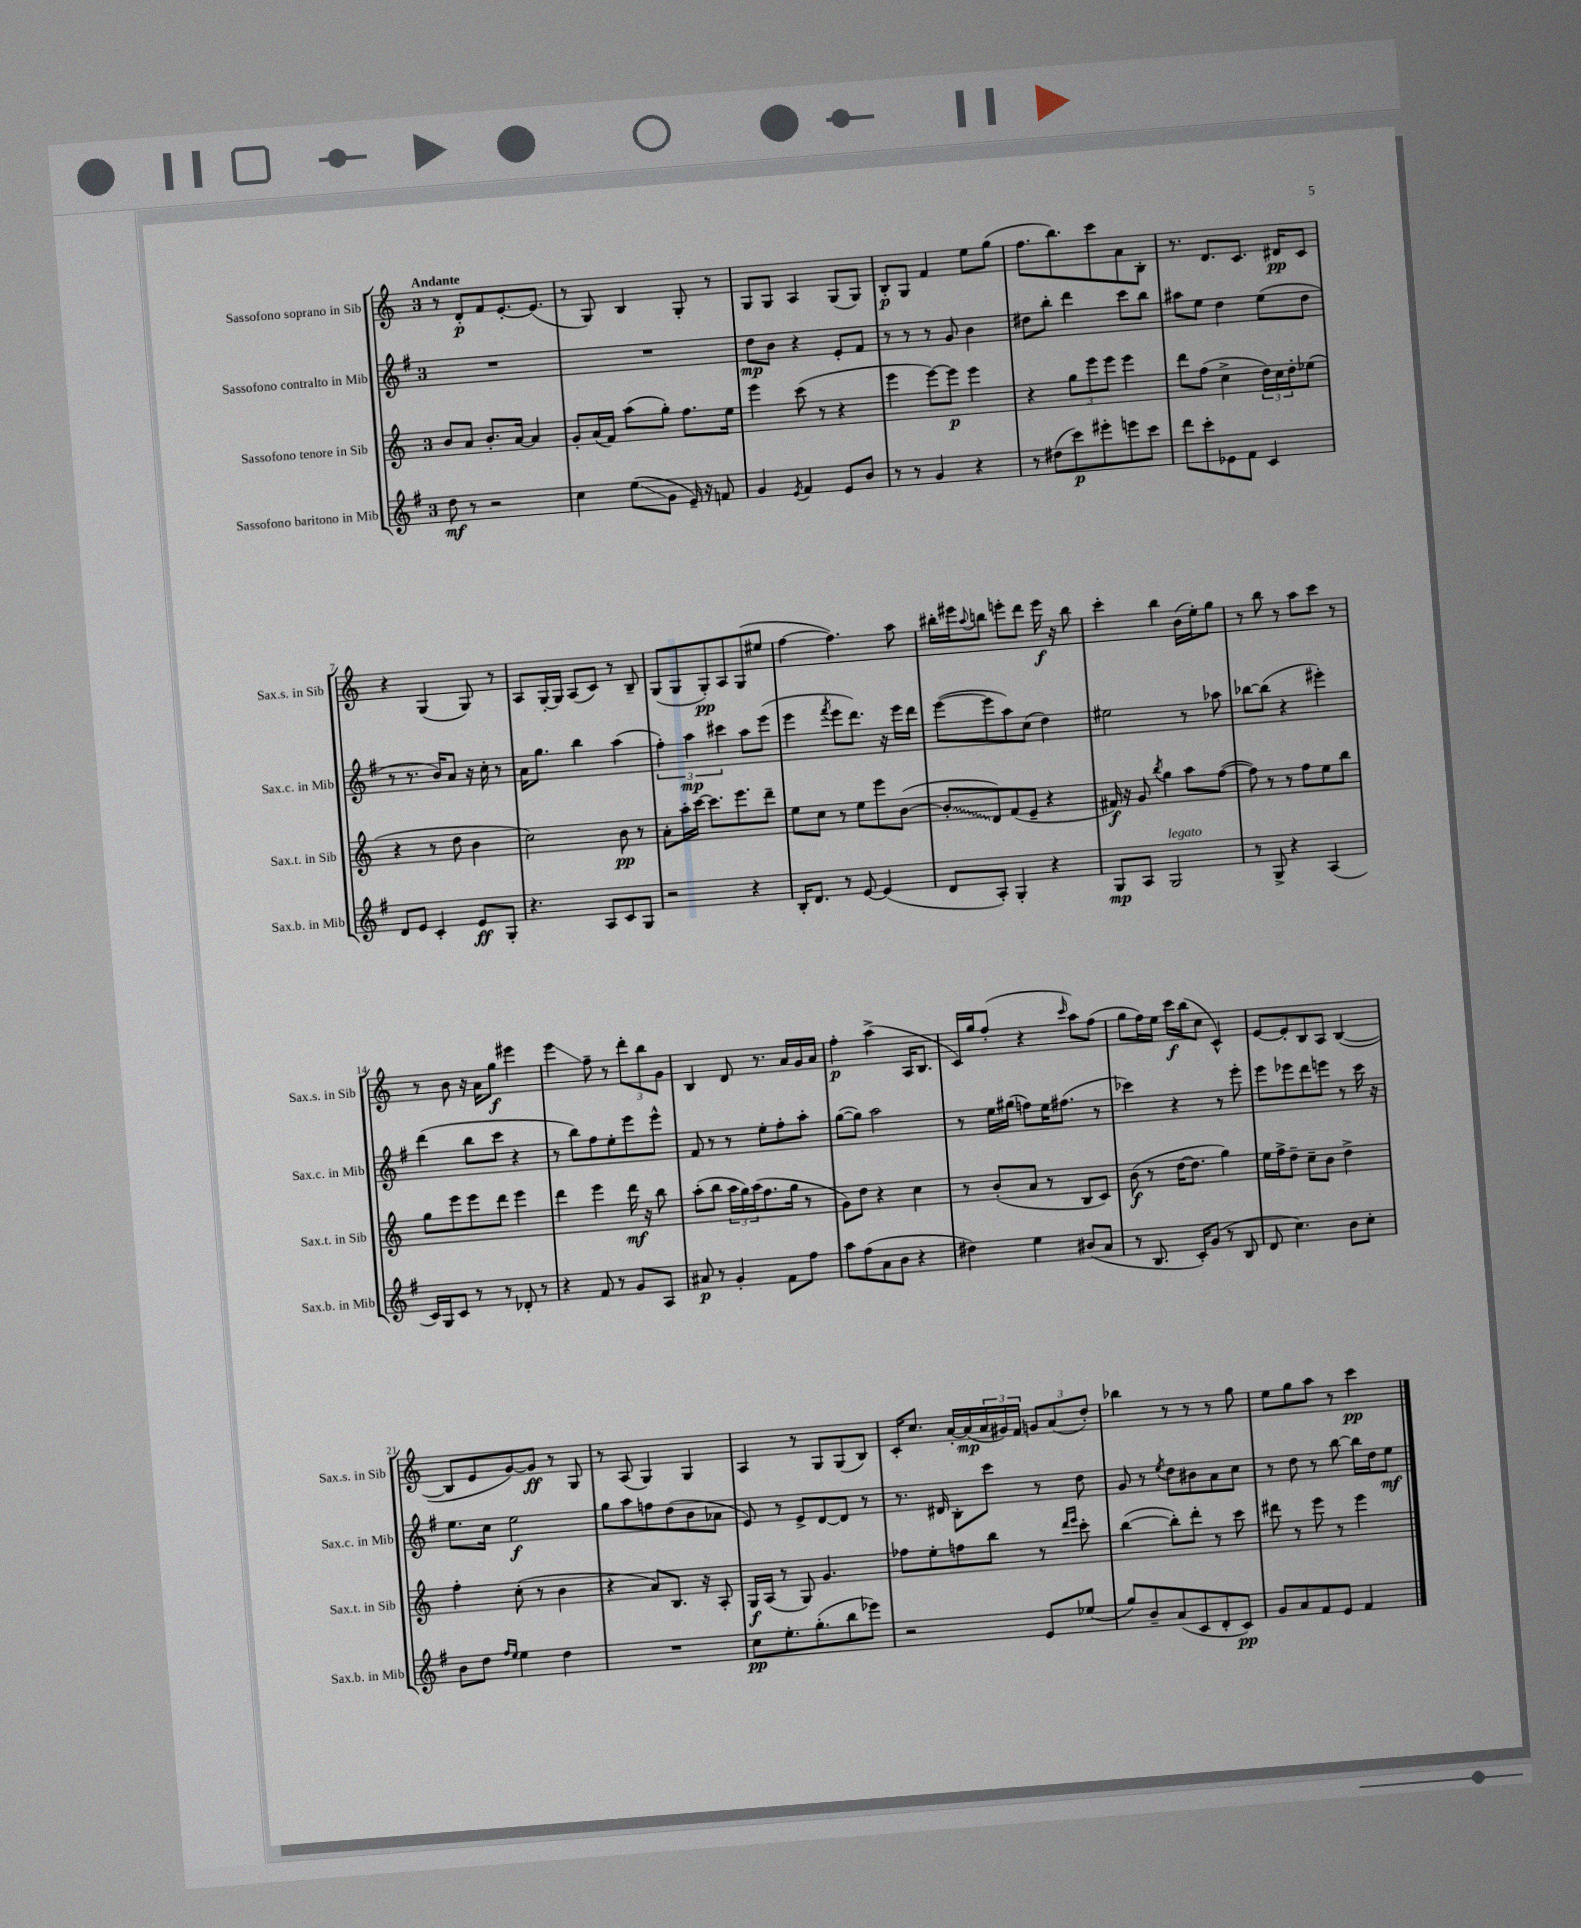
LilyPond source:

<<
\new StaffGroup <<
\new Staff = "s0" \with { instrumentName = "Sassofono soprano in Sib" shortInstrumentName = "Sax.s. in Sib" } {
    \clef treble \key c \major \once \override Staff.TimeSignature.style = #'single-digit \time 3/4 \tempo "Andante"
    r8 d'8-.\p f'8 e'8.~-. e'8.( |
    r8 g8) b4 g8-. r8 |
    g8 g8 a4 g8( g8) |
    b8-.\p g8 f'4 e''8 g''8( |
    f''8. b''8.) c'''8 a'8 b8-. |
    r8. d'8. c'8. dis'16\pp c'8 |
    r4 g4( g8) r8 |
    a8 g16~-. g16 a8( c'8) r8 b8-- |
    g8( g8 g8-.\pp) a8 g8( eis''8 |
    f''4~ f''4.) a''8 |
    bis''16-. eis'''16 \appoggiatura { a''8 } b''8 e'''8-. d'''8 e'''16\f r16 b''8 |
    c'''4-. b''4 b'16( e''16-.) g''8 |
    r8 b''8 r8 a''8 c'''8 r8 |
    r8 b'8 r16 a'16 g''8\f eis'''4 |
    e'''4\glissando f''8-- r8 \tuplet 3/2 { d'''8-. b''8 g'8 } |
    b4 d'8 r8. a'16 g'16 a'16 |
    f''4-.\p a''4->( a16 b8. |
    c'16) g''16 f''8-.( r4 \grace { c'''16 } a''8) f''8( |
    g''8 f''16) e''16 c'''16\f b''16( c''8 c'4-^) |
    e'8~ e'8-. b8 a8 b4~( |
    b8 e'8 g'8~) g'8\ff r8 g8 |
    r8 a8( g4) g4 |
    a4 r8 g8 g8( b8) |
    c'16-. c''8. a'16~-. a'16\mp( \tuplet 3/2 { a'16 gis'16) f'16 } \tuplet 3/2 { g'8 a'8( d''8-.) } |
    bes''4 r8 r8 r8 g''8 |
    e''8 g''8 a''8 r8 c'''4\pp \bar "|." |
}
\new Staff = "s1" \with { instrumentName = "Sassofono contralto in Mib" shortInstrumentName = "Sax.c. in Mib" } {
    \clef treble \key g \major \once \override Staff.TimeSignature.style = #'single-digit \time 3/4
    R2. |
    R2. |
    d''8\mp b'8 r4 e'8-. fis'8 |
    r8 r8 r8 g'8 b'4 |
    dis''8 b''8-. d'''4 c'''8 b''8 |
    ais''8 e''8 d''4 e''8( d''8 |
    r8 r8. b'16) a'8 r16 c''16-. r8 |
    a'16 g''8. b''4 a''4( |
    \tuplet 3/2 { fis''4-.) a''4\mp cis'''4 } a''8 e'''8( |
    e'''4 \acciaccatura { fis'''8 } e'''8 d'''8.) r16 e'''16 d'''16 |
    e'''8~( e'''8 a''8) c''8( d''4) |
    eis''2 r8 aes''8 |
    bes''8~ bes''8( r4 eis'''4-.) |
    d'''4( b''8 c'''8 r4 |
    r8 b''8) fis''8 e''8-. e'''8 e'''8-^ |
    fis'8 r8 r8 e''8-. fis''8-. a''8-. |
    g''8~( g''8) a''2 |
    r8 e''16 gis''16( f''8) e''16 fis''8.( r8 |
    ces'''4) r4 r8 e'''8-. |
    e'''8 ees'''8 d'''8 e'''8 r8 c'''16 r16 |
    e''8. c''16 e''2\f |
    g''8 a''8 f''8 d''8( b'8 aes'8 |
    e'8) r8 e'8-> d'8~ d'8 r8 |
    r8. dis'16 b8-. c'''8 r8 d''8 |
    g'8 r8 \acciaccatura { e''8 } d''8 bis'8 a'8 c''8 |
    r8 d''8 r8 b''8~ b''16 d''16 e''8\mf \bar "|." |
}
\new Staff = "s2" \with { instrumentName = "Sassofono tenore in Sib" shortInstrumentName = "Sax.t. in Sib" } {
    \clef treble \key c \major \once \override Staff.TimeSignature.style = #'single-digit \time 3/4
    b'8 a'8 b'8.-. a'16~ a'4 |
    g'8-. a'16( f'16) a''8( g''8-.) f''8. e''16 |
    e'''4 c'''8( r8 r4 |
    e'''4 e'''8~) e'''8\p e'''4 |
    r4 \tuplet 3/2 { g''8 e'''8 e'''8 } e'''4 |
    d'''8 f''8( c''4-> \tuplet 3/2 { d''16) c''16 d''16-. } ees''8( |
    r4 r8 d''8 b'4 |
    c''2) b'8\pp r8 |
    a'8-. a''16-. c'''16~ c'''8. e'''8. d'''8-- |
    e''8 c''8 r8 e''8 e'''8 b'8~( |
    \once \override Glissando.style = #'zigzag b'8-.\glissando d'8) f'8( e'8-- r4 |
    fis'16\f) r16 g'8 \acciaccatura { b''8 } g''4 a''8 f''8~( |
    f''8) r8 r8 f''8 e''8 b''8 |
    g''8 e'''8 e'''8 d'''8 e'''4 |
    d'''4 e'''4 d'''16\mf r16 b''8 |
    a''8-.( b''8 \tuplet 3/2 { a''16 g''16) a''16( } f''8. g''16 r8 |
    g'8) d''8 r4 c''4 |
    r8 b'8-.( a'8 r8 b8 c'8) |
    b'8\f( r8 d''16~ d''8. g''4) |
    e''16 f''16-> d''8-- c''8-- b'8 d''4-> |
    f''4-. c''8-.( r8 b'4 |
    r4 a'8) b8. r16 a8-. |
    g16\f a16( r8 g8) g'4. |
    fes''8 e''8-. f''8 b''8 r8 \grace { d'''16 e'''16 } c'''8-. |
    b''4~( b''8-.) d'''8-. r8 c'''8 |
    dis'''8 r8 e'''8 r8 e'''4 \bar "|." |
}
\new Staff = "s3" \with { instrumentName = "Sassofono baritono in Mib" shortInstrumentName = "Sax.b. in Mib" } {
    \clef treble \key g \major \once \override Staff.TimeSignature.style = #'single-digit \time 3/4
    d''8\mf r8 r2 |
    c''4 e''8\glissando( g'8 e'16--) r16 f'8 |
    g'4 \acciaccatura { e'8 } fis'4 e'8 b'8 |
    r8 r8 g'4 r4 |
    r8 dis''8( c'''8\p) eis'''8-. e'''8 c'''8 |
    d'''8 c'''8-. ees'8 fis'8 c'4 |
    d'8 e'8 c'4-. e'8\ff g8-. |
    r4. a8 c'8 g8 |
    r2 r4 |
    b16-. d'8. r8 e'8~ e'4( |
    d'8 a8-.) g4-. r4 |
    g8\mp a8 g2^\markup { \italic "legato" } |
    r8 g8-> r4 a4( |
    c'16) g16 c'8 r8 r8 des'8-. r8 |
    r4 fis'8 r8 g'8 a8 |
    ais'8\p r8 g'4-. fis'8 fis''8 |
    a''8 fis''8( a'8 b'8 r4 |
    dis''4) e''4 bis'8( a'8 |
    r8 b8. c'16-.) g'8( r8 b8 |
    d'8 c''4.) b'8 c''8-. |
    b'8 d''8 \grace { fis''16 e''16 } e''4 d''4 |
    R2. |
    c''8\pp e''8.-. g''8.-.( b''8 ees'''8) |
    r2 e'8 ees''8( |
    g''8) b'8-- a'8( c'8 d'8-. c'8\pp) |
    g'8 a'8 fis'8 e'8 fis'4 \bar "|." |
}
>>
>>
